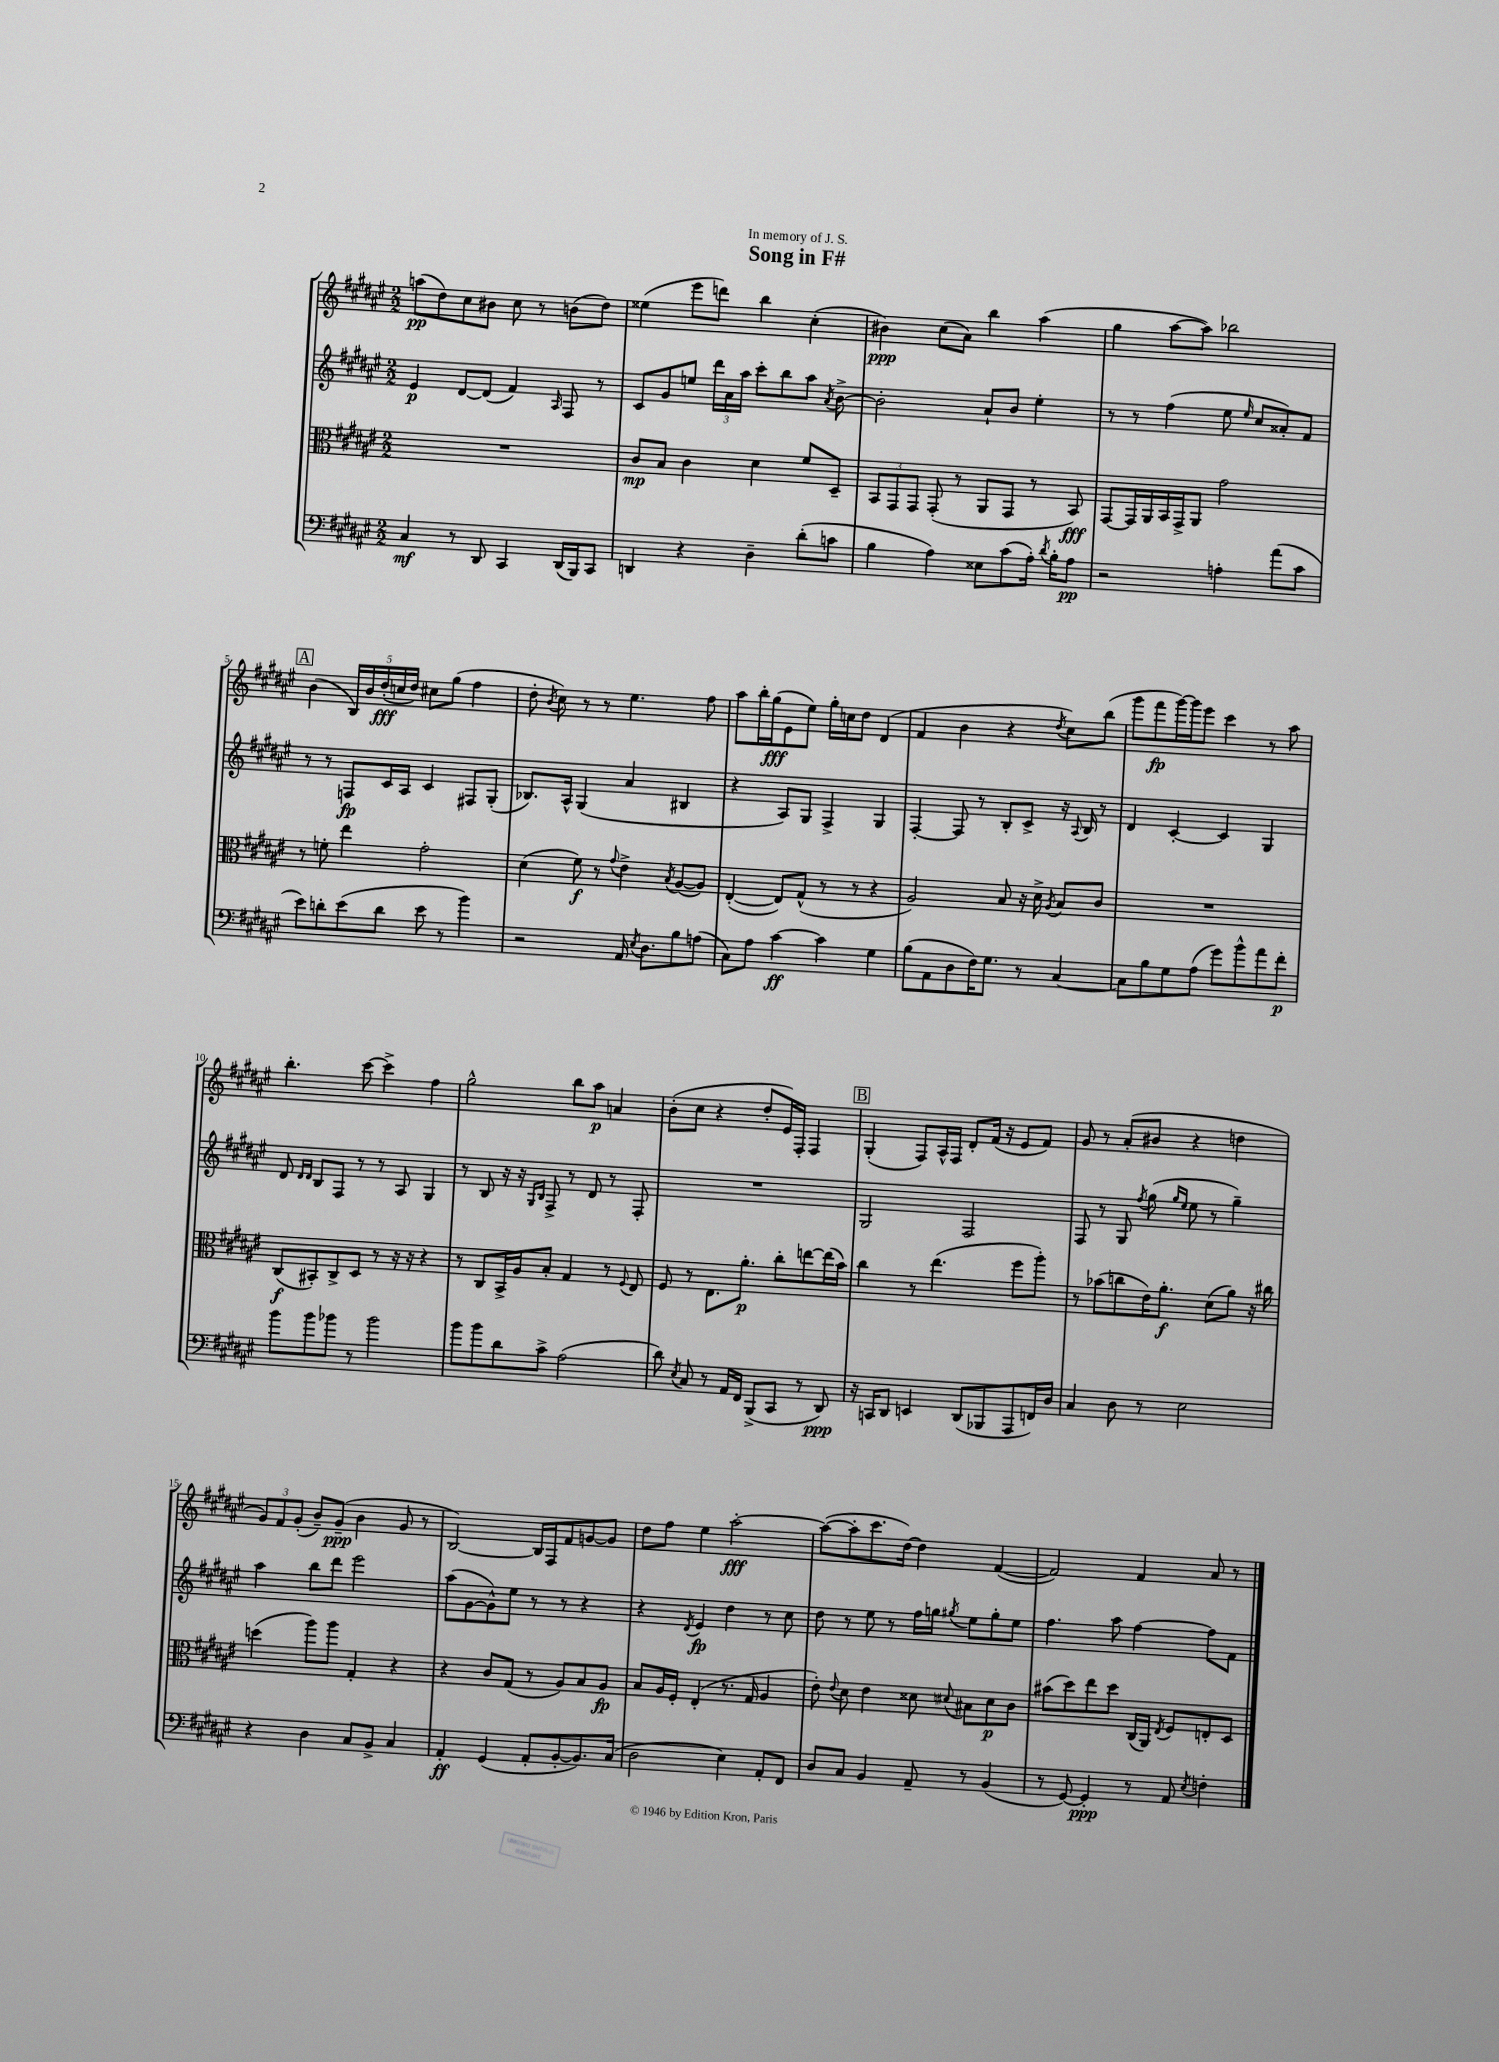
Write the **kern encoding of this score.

**kern	**kern	**kern	**kern
*staff4	*staff3	*staff2	*staff1
*clefF4	*clefC3	*clefG2	*clefG2
*k[f#c#g#d#a#e#]	*k[f#c#g#d#a#e#]	*k[f#c#g#d#a#e#]	*k[f#c#g#d#a#e#]
*M2/2	*M2/2	*M2/2	*M2/2
4C#	1r	4e#	(8aa
.	.	.	8dd#)
8r	.	[8d#	8cc#
8DD#	.	(8d#]	8b#
4CC#	.	4f#)	8cc#
.	.	.	8r
.	.	16qqA#	.
(16DD#	.	8F#	(8b
16BBB)	.	.	.
8CC#	.	8r	8dd#)
=	=	=	=
4DD	8c#	8c#	(4ee##
.	8B	8g#	.
4r	4c#	8ee	8eee#
.	.	24ddd#	8ddd)
.	.	24a#	.
.	.	24aa#	.
4D#~	4d#	8ccc#'	4bb
.	.	8bb	.
(8d#'	8f#	8aa#	(4cc#'
.	.	8qa#	.
8c	8D#~	[8b^	.
=	=	=	=
4B	12BB	2b']	4b#)
.	12GG#	.	.
.	12GG#	.	.
4A#)	(8GG#'	.	(8cc#
.	8r	.	8a#)
8E##	8AA#	8a#`	4bb
(8c#	8GG#	8b	.
16A#')	8r	4ee#'	(4aa#
8qd#	.	.	.
16B'	.	.	.
8A#	8BB)	.	.
=	=	=	=
2r	[8GG#	8r	4gg#
.	16GG#]	8r	.
.	16AA#	.	.
.	16BB	(4ff#	[8aa#
.	16GG#^	.	.
.	8AA#	.	8aa#])
4A'	2g#	8ee#	2bb-
.	.	16qqee#	.
.	.	8cc#	.
(8a#	.	8a##')	.
8c#	.	8f#	.
=	=	=	=
8e#)	8r	8r	(4b
8d'	8f'	8r	.
(8e#	4ee#	8F	20B)
.	.	.	20b
.	.	.	(20dd#'
8d	.	16c#	.
.	.	.	20cc
.	.	16A#	.
.	.	.	20dd#)
8e#	2g#'	4c#	8cc#
8r	.	.	(8gg#
4b)	.	8F#	4ff#
.	.	(8G#'	.
=	=	=	=
2r	(4d#	8.B-)	8dd#'
.	.	.	8qb
.	.	.	8cc#)
.	.	16A#^^	.
.	8f#)	(4G#	8r
.	8r	.	8r
.	8qqg#	.	.
16AA#	4e#^	4a#	4.ee#
8qE#	.	.	.
8.D#	.	.	.
.	8qB	.	.
8B	([8A#	4B#	.
(8A	8A#])	.	8ff#
=	=	=	=
8C#)	([4E#'	4r	8aa#
8A#	.	.	16bb'
.	.	.	(16gg#
[4c#	8E#])	8A#)	8e#
.	(8G#^^	8G#	8ee#)
4c#]	8r	4F#^	16gg#'
.	.	.	16cc
.	8r	.	8dd#
4G#	4r	4G#	(4d#
=	=	=	=
(8B	2A#)	[4F#'	4f#
8AA#	.	.	.
8D#	.	8F#]	4b
16F#)	.	8r	.
8.G#	.	.	.
.	8B	8B'	4r
8r	16r	8c#^	.
.	16d#^	.	.
.	8qA#	.	8qdd#
[4C#	8B	16r	8cc#)
.	.	8qqA#	.
.	.	16B	.
.	8c#	8r	(8bb
=	=	=	=
8C#]	1r	4d#	8ggg#
8B	.	.	8fff#
8G#	.	[4c#'	[16ggg#)
.	.	.	16ggg#]
(8A#	.	.	8eee#
8g#)	.	4c#]	4ccc#
8b^^	.	.	.
8a#	.	4G#	8r
8f#'	.	.	8aa#
=	=	=	=
8b	(8C#	8d#	4.bb'
.	.	16qqd#	.
.	.	16qqd#	.
8b	8BB#')	8B	.
8b-	8C#^	8F#	.
8r	8D#	8r	[8ccc#
2b-	8r	8r	4ccc#^]
.	16r	8A#	.
.	16r	.	.
.	4r	4G#	4ff#
=	=	=	=
8b	8r	8r	2gg#^^
8b	8C#	8B	.
8d#	16BB^	16r	.
.	16A#	16r	.
.	.	16qqG#	.
.	.	16qqB	.
8c#^	8B'	8F#^	.
(2A#	4G#	8r	8bb
.	.	8d#	8aa#
.	8r	8r	4a
.	8qqF#	.	.
.	8E#	8F#'	.
=	=	=	=
8d#)	8F#	1r	(8b'
8qE#	.	.	.
8C#	8r	.	8cc#
8r	8.E#	.	4r
16AA#	.	.	.
16FF#	8.a#'	.	.
(8BBB^	.	.	8dd#'
8CC#	8cc#'	.	16e#)
.	.	.	16F#'
8r	[8ee	.	4F#
8DD#)	(16ee]	.	.
.	16b)	.	.
=	=	=	=
16r	4cc#	2G#	(4G#'
16CC	.	.	.
8DD#	.	.	.
4EE	8r	.	8F#)
.	(4.ee#	.	16A#^^
.	.	.	16F#
(8DD#	.	2F#	8d#'
8BBB-	.	.	(16f#
.	.	.	16r
8AAA#	8ff#	.	8e#
16FF)	8aa#')	.	8f#)
16D#	.	.	.
=	=	=	=
4C#	8r	8F#	8g#
.	(8b-	8r	8r
8D#	8cc	8G#	(8a#'
.	.	8qff#	.
8r	16e#)	(8gg#	8b#
.	8.a#'	.	.
.	.	16qqgg#	.
.	.	16qqee#	.
2E#	.	8ee#	4r
.	(8d#	8r	.
.	8a#)	4gg#~)	4dd
.	16r	.	.
.	16cc#	.	.
=	=	=	=
4r	(4dd	4aa#	12g#)
.	.	.	12f#
.	.	.	(12g#'
4D#	8aa#)	8bb	8b~)
.	8aa#	8ddd#	(8g#~
8C#	4G#'	2eee#	4b
8BB^	.	.	.
4C#	4r	.	8g#
.	.	.	8r
=	=	=	=
4AA#'	4r	(8aa#	[2B)
.	.	[8g#	.
(4GG#	8c#	8g#^^])	.
.	(8G#	8ee#	.
8AA#'	8r	8r	16B]
.	.	.	16F#
[8BB'	8A#)	8r	8f#
8.BB])	8B	4r	[8g
.	8A#	.	8g]
(16C#	.	.	.
=	=	=	=
2D#	8B	4r	8dd#
.	16A#	.	8ff#
.	16F#'	.	.
.	.	8qd#	.
.	(4E#'	4e#	4ee#
4E#)	8.r	4dd#	[2aa#'
.	16G#	.	.
8AA#'	4A#	8r	.
8FF#	.	8cc#	.
=	=	=	=
8D#	8e#')	8dd#	(8aa#_
.	8qqe#	.	.
8C#	8d#	8r	8aa#']
4BB	4e#	8ee#	8.ccc#
.	.	8r	.
.	.	.	[16dd#)
8AA#~	8d##	16ff#	4dd#]
.	.	16gg	.
.	8qqd#	8qgg#	.
8r	8B#	8ee#	.
(4BB	8d#	8gg#'	([4f#
.	8c#	8ee#	.
=	=	=	=
8r	(8b#	4.ff#	2f#])
[8GG#)	8dd#)	.	.
4GG#']	8ee#	.	.
.	8dd#	8aa#	.
8r	(16C#	[4ff#	4f#
.	16AA#)	.	.
.	8qE#	.	.
8AA#	8F#	.	.
8qE#	.	.	.
4F'	8E'	8ff#]	8a#
.	8D#	8f#	8r
==	==	==	==
*-	*-	*-	*-
